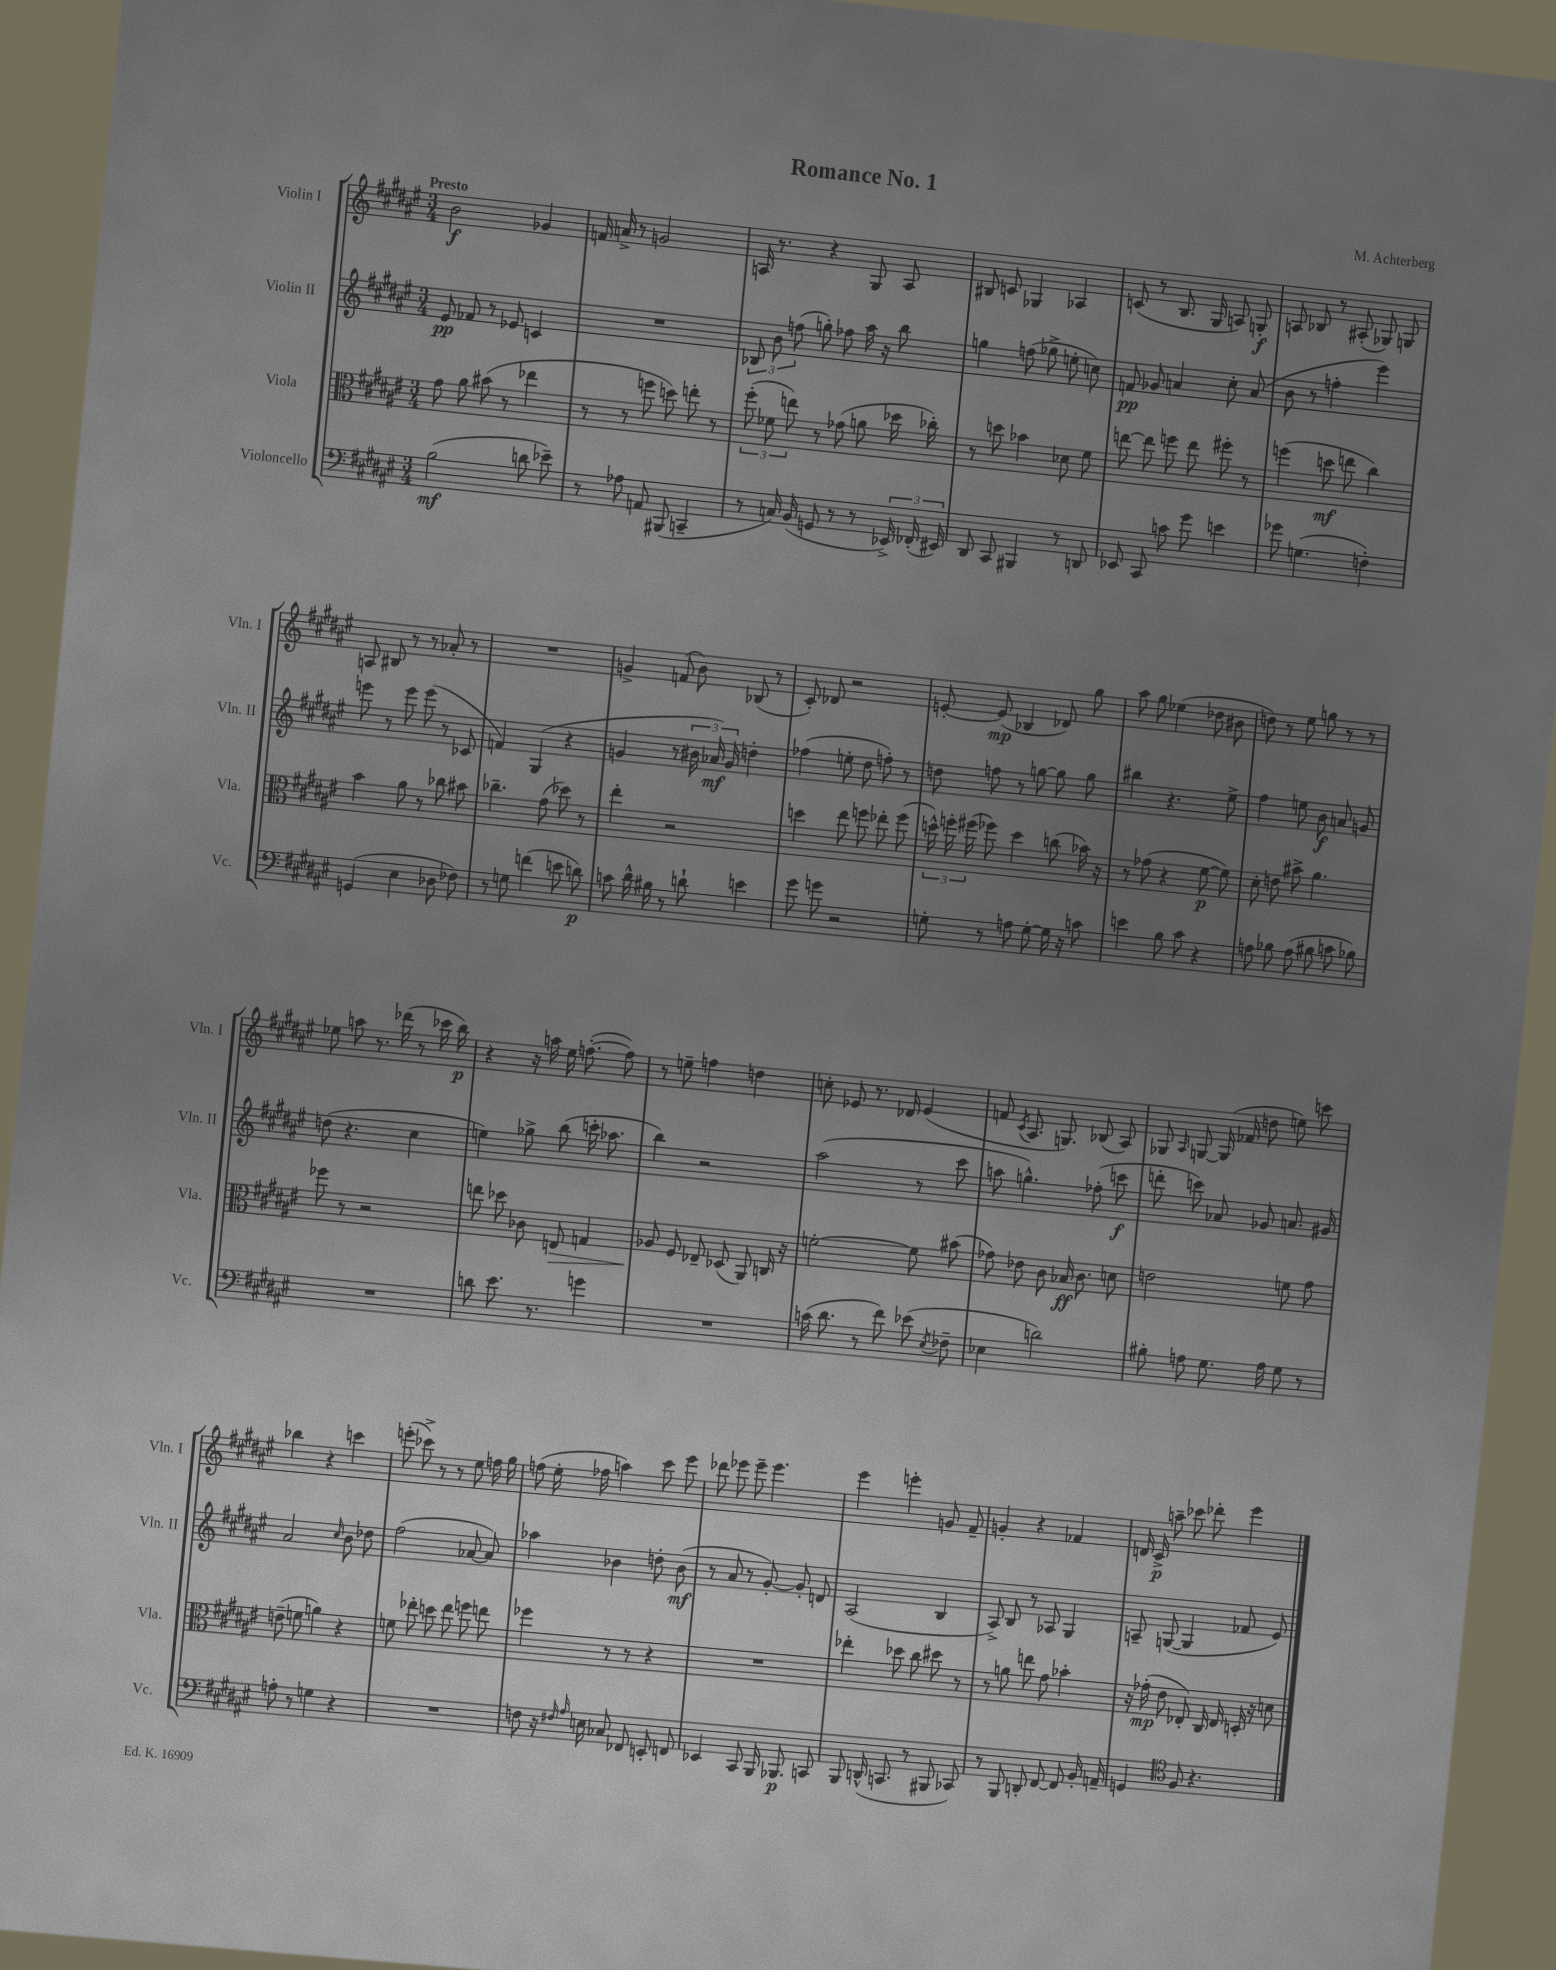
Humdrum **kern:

**kern	**kern	**kern	**kern
*staff4	*staff3	*staff2	*staff1
*clefF4	*clefC3	*clefG2	*clefG2
*k[f#c#g#d#a#e#]	*k[f#c#g#d#a#e#]	*k[f#c#g#d#a#e#]	*k[f#c#g#d#a#e#]
*M3/4	*M3/4	*M3/4	*M3/4
(2B	8g#	8e#	2b
.	8a#	8f-	.
.	(8b#	8r	.
.	8r	8e-	.
8d	4ee-	4c	4g-
8e-~)	.	.	.
=	=	=	=
8r	8r	2.r	16f
.	.	.	16a^
8A-	8r	.	8r
8AA	8ff	.	2g
(8BBB#	8dd)	.	.
4CC~	8ee'	.	.
.	8r	.	.
=	=	=	=
8r	(12ff#'	12B-	16A
.	.	.	8.r
.	12f-	12b	.
16C)	.	.	.
.	12ee)	(12ff	.
(16BB	.	.	.
8GG	8r	8gg')	4r
8r	(8g-	8ff-	.
8r	8a	16aa#	8G#
.	.	16r	.
24EE-^)	16dd-	8bb	8A
(24FF-'	.	.	.
.	16cc-')	.	.
24EE#)	.	.	.
=	=	=	=
8DD#	8r	4gg	8B#
8CC#	8dd	.	8c
4BBB#	4b-	(8ff	4G-
.	.	8gg-^	.
8r	8d-	8ee'	4A-
8DD	8f#	8cc)	.
=	=	=	=
8EE-	[8ee	8f	(8c
8CC#	8ee]	8g-	8r
8c	8ff	4a	8.B
8g#	8ee	.	.
.	.	.	16G#
4e	8ff#'	8cc#'	8A)
.	8r	(8a	8G'
=	=	=	=
8g-	(4ff	8b	8A
(4.G	.	8r	8B-
.	8dd	4ff'	8r
.	8ee	.	(8A#'
4F')	4cc#)	4eee#)	8G-)
.	.	.	8G
=	=	=	=
(4GG	4b	8eee	8A
.	.	8r	8B#
4E#	8a#	8eee	8r
.	8r	(8eee	8r
8D-	8cc-	8r	8a-'
8F-)	8b#	8c-	8r
=	=	=	=
8r	4.cc-~	4f)	2.r
8G	.	.	.
(4f	.	(4G#	.
.	(8g#	.	.
8e	8dd-)	4r	.
8d)	8r	.	.
=	=	=	=
8c	4ee#'	4g	4g^
16d#^^	.	.	.
16B#	.	.	.
8r	2r	8r	(8f
8d`	.	24b#	8b)
.	.	24a-)	.
.	.	24g	.
4e	.	4dd'	(8B-
.	.	.	8r
=	=	=	=
8g#	4dd	(4ff-	8c#')
8g	.	.	8d-
2r	8ee#	8ee'	2r
.	8ff	8dd#	.
.	8ee-'	8ff')	.
.	(8ff	8r	.
=	=	=	=
8G'	24dd^^)	8dd	[8e'
.	24ff'	.	.
.	(24ff#	.	.
8r	8ff-)	8ff	(8e]
8A	4dd	8r	4B-
[8G'	.	[8gg	.
16G]	(8cc	8gg]	8d-)
16r	.	.	.
8c	16b-)	8gg	8gg#
.	16r	.	.
=	=	=	=
4e	8r	4bb#	8aa#
.	(8g-	.	8gg#
8B	4r	4.r	(4ee-
8c#	.	.	.
4r	[8f#	.	8dd-
.	8f#])	8ee#^	8b#
=	=	=	=
8A	8d#'	4ff#	8dd)
8B-	8e	.	8r
(8A	8b#^	8ee	8ee#
8B#	4.a#	8b	8gg
8c	.	8a	8r
8B-)	.	8g	8r
=	=	=	=
2.r	8ff-	(8dd	8ee-
.	8r	4.r	8aa
.	2r	.	8.r
.	.	.	(16ddd-
.	.	4cc#	8r
.	.	.	16ccc-
.	.	.	16bb)
=	=	=	=
8d	8ee	4ee)	4r
8.e#	8dd-	.	.
.	8c-	8gg-^	16r
8.r	.	.	16aa
.	8E	(8bb	16ee#
.	.	.	([8.ff'
4g	4G	16ccc'	.
.	.	8.aa-	.
.	.	.	8ff])
=	=	=	=
2.r	8A-	4bb)	8r
.	8F#	.	8ee~
.	8E-~	2r	4ff
.	(8D-	.	.
.	8AA#)	.	4dd
.	16C	.	.
.	16r	.	.
=	=	=	=
(16c	[2f'	(2aa#	8cc'
8.d#	.	.	.
.	.	.	8e-
8r	.	.	8.r
8f#)	.	.	.
.	.	.	16d-
(8e-	8f]	8r	(4e-
8qE#	.	.	.
8F-~	(8b#	8ccc#	.
=	=	=	=
4E-	8g-)	8aa	8f
.	.	.	8qc#
.	8e-	4.gg^^)	8.A#
2d)	8c#	.	.
.	.	.	8.G)
.	16B-	.	.
.	8.c#	.	.
.	.	(8ff-'	(8B-
.	8d	8ccc	8A#)
=	=	=	=
8B#'	2e	8ddd'	8G-
.	.	.	16qqA#
8A	.	8ccc)	[8G
8.G#	.	8a-	(16G]
.	.	.	16f-
.	.	8g-	8dd
16A	.	.	.
8G#	8f	8.a	8ee)
8r	8g#	.	8ccc
.	.	16g#	.
=	=	=	=
8A'	(8e~	2a#	4bb-
8r	8f	.	.
4G	4a)	.	4r
.	.	16qqcc#	.
4r	4r	8b	4ccc
.	.	8dd-	.
=	=	=	=
2.r	8f	(2ff#	(8eee'
.	8ee-'	.	8ccc-^)
.	8dd	.	8r
.	8ee-	.	8r
.	8ff	[8a-	8ee#
.	8ee	8a-])	16ff
.	.	.	16gg#
=	=	=	=
8F	4ff-	4aa-	(8ff
16r	.	.	16ee#'
16qqF#	.	.	.
16qqA#	.	.	.
16E	.	.	16ff-
8C-	8r	4b-	4aa)
8FF-	8r	.	.
8EE'	4r	8dd'	8ccc#
8FF	.	(8b-	8eee#
=	=	=	=
4EE-	2.r	8r	8ddd-
.	.	8a#	8eee-
8CC#	.	8r	8eee-~
16BBB	.	[8g#')	4.eee-
8.BBB-	.	.	.
.	.	8g#']	.
8CC	.	8d	.
=	=	=	=
8BBB	4ee-'	(2A#	4eee#
(16DD^^	.	.	.
8.CC	.	.	.
.	8dd-	.	4eee'
8r	8cc#	.	.
8BBB#	8dd#	4B	8g
8CC-)	8r	.	8f#~
=	=	=	=
8r	8r	8A#^)	4g'
8BBB	8a	8B	.
8DD'	8ee	8r	4r
[8FF#	8g#	8A-	.
8FF#]	4b-'	4G#	4f-
16BB'	.	.	.
16AA~	.	.	.
=	=	=	=
4GG	16r	8A~	16d
.	(16g-'	.	16c#^
.	8e#	([8G	8aa~
*clefC4	*	*	*
8F#	8E-')	4G]	8ccc-
4.r	16C#	.	8ddd-'
.	16E-	.	.
.	16D'	8f-	4eee#
.	16r	.	.
.	8d	8e#)	.
==	==	==	==
*-	*-	*-	*-
